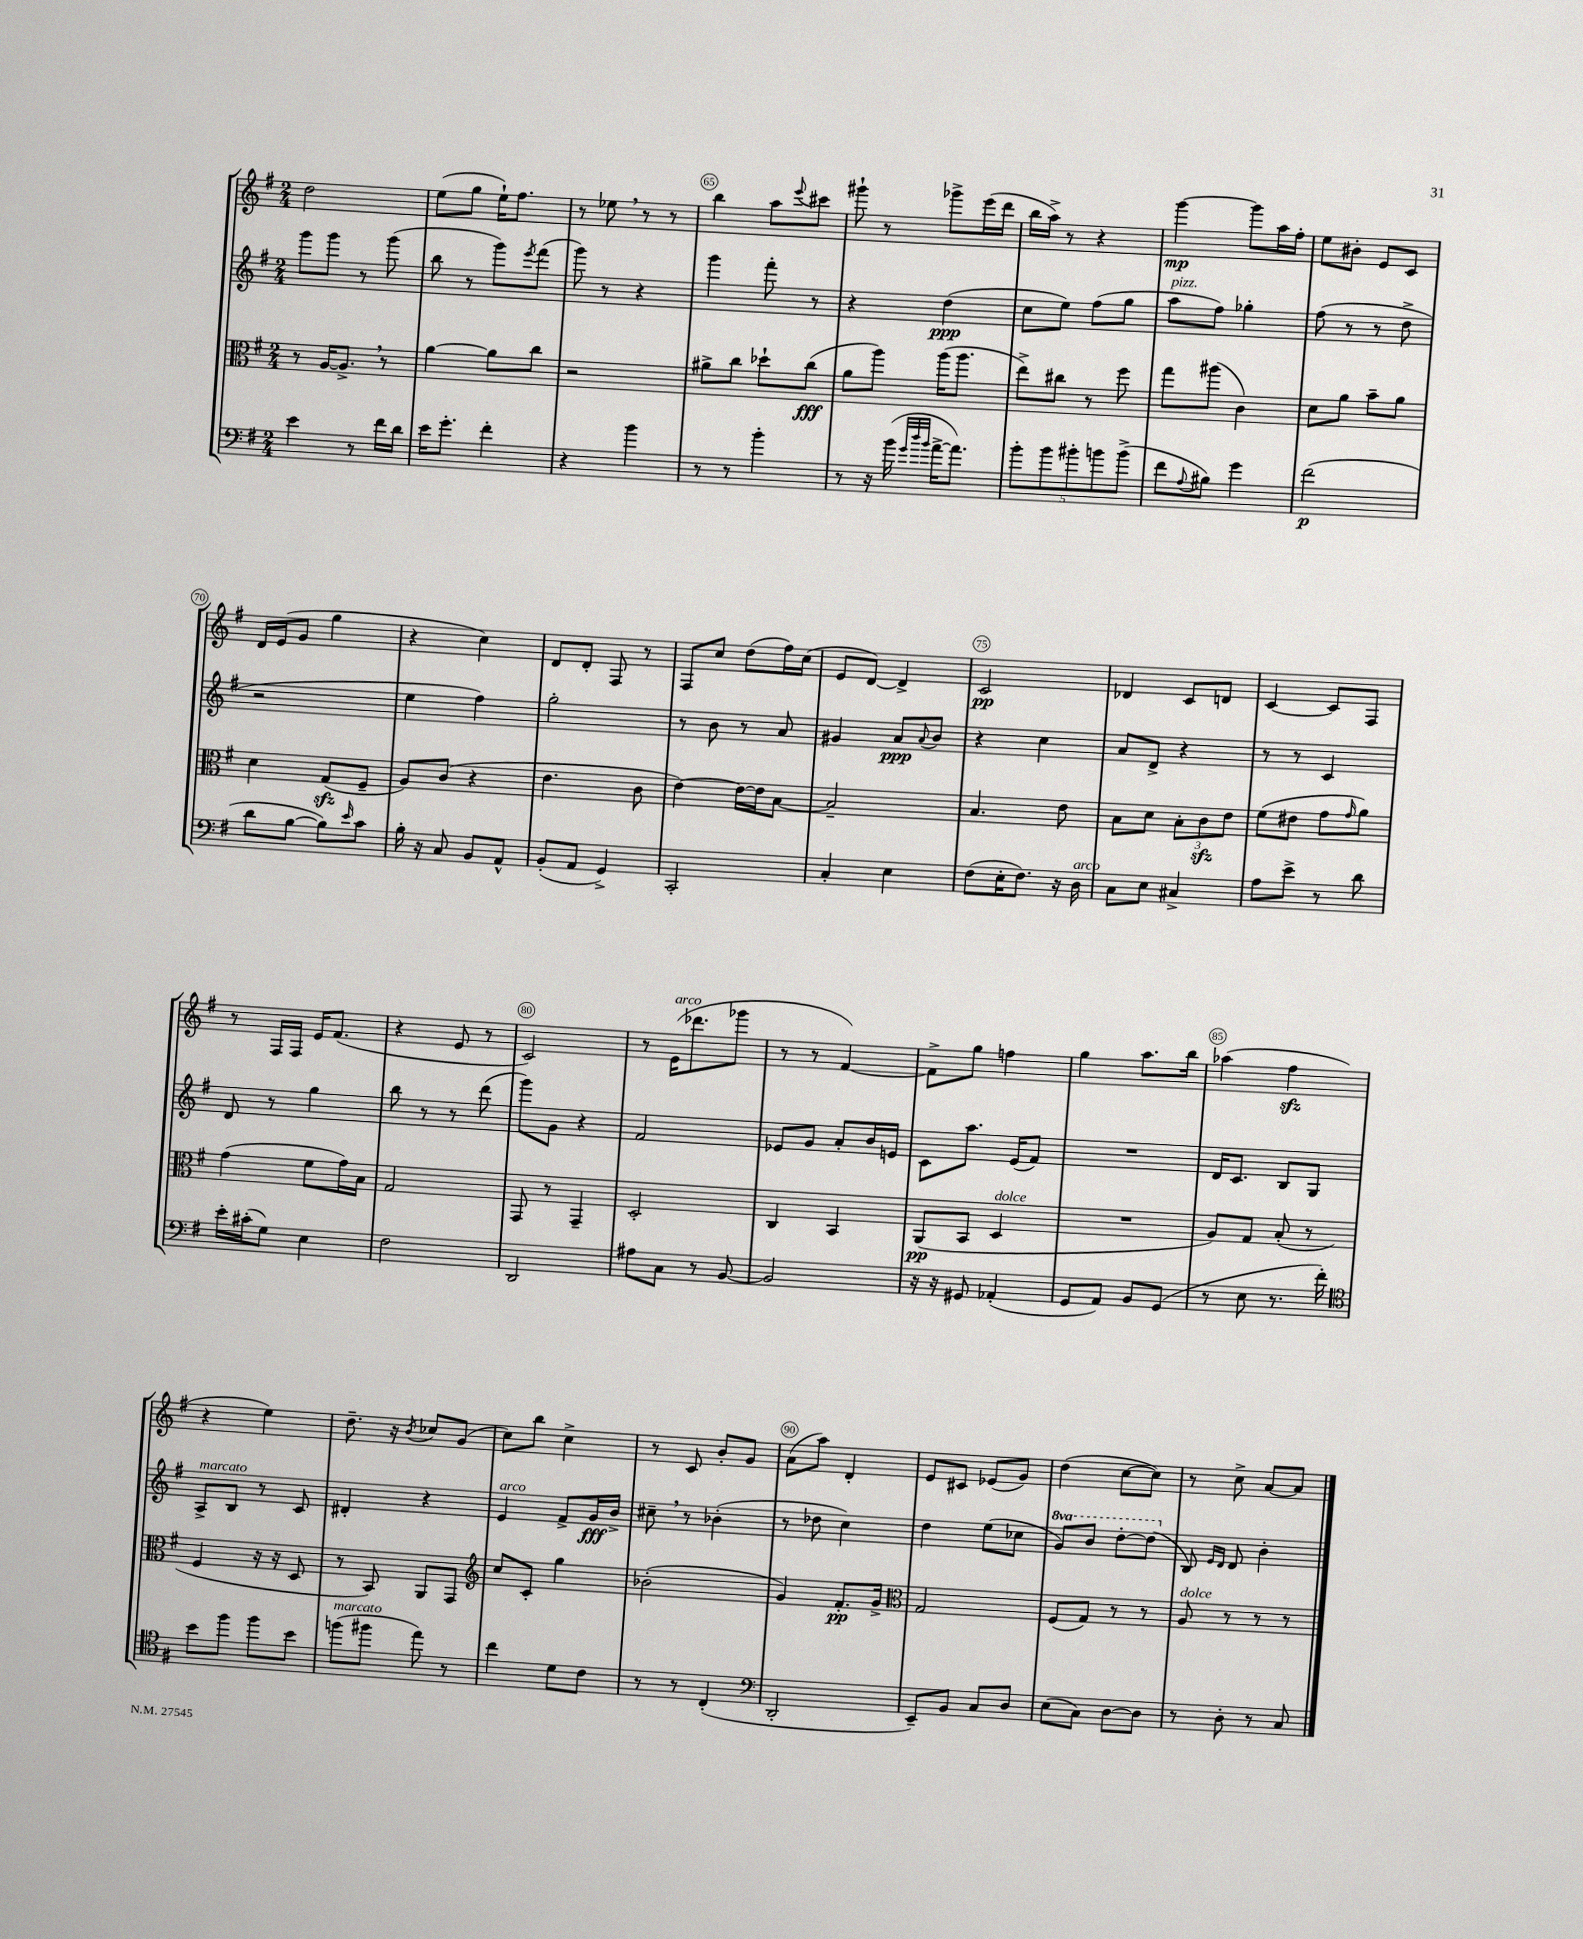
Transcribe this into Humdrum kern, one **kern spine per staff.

**kern	**dynam	**kern	**dynam	**kern	**dynam	**kern	**dynam
*part4	*part4	*part3	*part3	*part2	*part2	*part1	*part1
*staff4	*staff4	*staff3	*staff3	*staff2	*staff2	*staff1	*staff1
*clefF4	*	*clefC3	*	*clefG2	*	*clefG2	*
*k[f#]	*	*k[f#]	*	*k[f#]	*	*k[f#]	*
*M2/4	*	*M2/4	*	*M2/4	*	*M2/4	*
=62	=62	=62	=62	=62	=62	=62	=62
4e\	.	8r	.	8ggg\L	.	2dd\	.
.	.	[16A/KL	.	8ggg\J	.	.	.
.	.	8.A^,/J]	.	.	.	.	.
8r	.	.	.	8r	.	.	.
16f#\LL	.	8r	.	(8ggg\	.	.	.
16d\JJ	.	.	.	.	.	.	.
=63	=63	=63	=63	=63	=63	=63	=63
16e\KL	.	[4a\	.	8bb\	.	(8ee\L	.
8.g'\J	.	.	.	.	.	.	.
.	.	.	.	8r	.	8gg\J	.
4f#'\	.	8a\L]	.	8ggg\L)	.	16ee`\KL)	.
.	.	.	.	.	.	8.ff#\J	.
.	.	.	.	8qeee/	.	.	.
.	.	8cc\J	.	(8fff#\J	.	.	.
=64	=64	=64	=64	=64	=64	=64	=64
4r	.	2r	.	8ggg\)	.	8r	.
.	.	.	.	8r	.	8ee-X,\	.
4b\	.	.	.	4r	.	8r	.
.	.	.	.	.	.	8r	.
=65	=65	=65	=65	=65	=65	=65	=65
8r	.	8a#X^\L	.	4ggg\	.	4bb\	.
8r	.	8cc\J	.	.	.	.	.
4b'\	.	8dd-X`\L	.	8fff#'\	.	8aa\L	.
.	.	.	.	.	.	8qqeee/	.
.	.	(8cc\J	fff	8r	.	8ccc#X\J	.
=66	=66	=66	=66	=66	=66	=66	=66
8r	.	8a\L	.	4r	.	8ggg#X`\	.
16r	.	8aa\J)	.	.	.	8r	.
(16b\	.	.	.	.	.	.	.
32qqg/LLL	.	.	.	.	.	.	.
32qqdd/	.	.	.	.	.	.	.
32qqb/JJJ	.	.	.	.	.	.	.
[16a^\KL	.	(16aa\KL	.	(4dd\	ppp	8ggg-X^\L	.
8.a\J])	.	8.aa\J	.	.	.	.	.
.	.	.	.	.	.	(16eee\L	.
.	.	.	.	.	.	16ddd\JJ	.
=67	=67	=67	=67	=67	=67	=67	=67
10b'\L	.	8ee^\L)	.	8cc\L	.	16bb\LL	.
.	.	.	.	.	.	16aa^\JJ)	.
10b\	.	.	.	.	.	.	.
.	.	8cc#X\J	.	8ee\J)	.	8r	.
10b#X'\	.	.	.	.	.	.	.
.	.	8r	.	(8ff#\L	.	4r	.
10bn\	.	.	.	.	.	.	.
.	.	8ff#\	.	8gg\J	.	.	.
(10b^\J	.	.	.	.	.	.	.
=68	=68	=68	=68	=68	=68	=68	=68
!	!	!	!	!LO:TX:a:i:t=pizz.	!	!	!
8f#\L	.	8gg\L	.	8aa\L	.	[4ggg\	mp
8qqA/	.	.	.	.	.	.	.
8B#X\J)	.	(8aa#X\J	.	8ff#\J)	.	.	.
4g\	.	4c\)	.	4gg-X'\	.	8ggg\L]	.
.	.	.	.	.	.	16aa\L	.
.	.	.	.	.	.	16ff#'\JJ	.
=69	=69	=69	=69	=69	=69	=69	=69
(2f#\	p	8d\L	.	(8ff#\	.	8ee\L	.
.	.	8a\J	.	8r	.	8b#X'\J	.
.	.	8b~\L	.	8r	.	8e/L	.
.	.	8a\J	.	8dd^\	.	8c/J	.
!!LO:LB:g=z
=70	=70	=70	=70	=70	=70	=70	=70
8d\L	.	4d\	.	2r	.	16d/LL	.
.	.	.	.	.	.	(16e/J	.
[8B\J	.	.	.	.	.	8g/J	.
8B\L])	.	(8Gzz/L	.	.	.	4gg\	.
16qqe/	.	.	.	.	.	.	.
8c\J	.	8F#~/J	.	.	.	.	.
=71	=71	=71	=71	=71	=71	=71	=71
16B'\	.	8A/L)	.	4ee\	.	4r	.
16r	.	.	.	.	.	.	.
8C/	.	(8c/J	.	.	.	.	.
8BB/L	.	4r	.	4ff#\)	.	4cc\)	.
8AA^^/J	.	.	.	.	.	.	.
=72	=72	=72	=72	=72	=72	=72	=72
(8BB'/L	.	4.e\	.	2gg'\	.	8d/L	.
8AA/J	.	.	.	.	.	8d'/J	.
4GG^/)	.	.	.	.	.	8F#/	.
.	.	8c\	.	.	.	8r	.
=73	=73	=73	=73	=73	=73	=73	=73
2CC'/	.	[4e\)	.	8r	.	8F#/L	.
.	.	.	.	8b\	.	8cc/J	.
.	.	16e\LL_	.	8r	.	(8dd\L	.
.	.	16e\J]	.	.	.	.	.
.	.	[8B\J	.	8a/	.	16ff#\L)	.
.	.	.	.	.	.	(16cc\JJ	.
=74	=74	=74	=74	=74	=74	=74	=74
4C'/	.	2B~/]	.	4g#X/	.	8e/L	.
.	.	.	.	.	.	[8d/J)	.
4E\	.	.	.	8a/L	ppp	4d^/]	.
.	.	.	.	8qqa/	.	.	.
.	.	.	.	8b/J	.	.	.
=75	=75	=75	=75	=75	=75	=75	=75
(8F#\L	.	4.B/	.	4r	.	2c/	pp
16E'\K	.	.	.	.	.	.	.
8.F#\J)	.	.	.	.	.	.	.
.	.	.	.	4cc\	.	.	.
16r	.	8e\	.	.	.	.	.
!LO:TX:a:i:t=arco	!	!	!	!	!	!	!
16D\	.	.	.	.	.	.	.
=76	=76	=76	=76	=76	=76	=76	=76
8C\L	.	8B\L	.	8a/L	.	4d-X/	.
8E\J	.	8d\J	.	8d^/J	.	.	.
4C#X^/	.	12B'\L	.	4r	.	8c/L	.
.	.	12czz\	.	.	.	.	.
.	.	.	.	.	.	8dn/J	.
.	.	12e\J	.	.	.	.	.
=77	=77	=77	=77	=77	=77	=77	=77
8A\L	.	(8f#\L	.	8r	.	[4c/	.
8e^\J	.	8e#X\J	.	8r	.	.	.
8r	.	8g\L	.	4c/	.	8c/L]	.
.	.	16qqg/	.	.	.	.	.
8d\	.	8a\J)	.	.	.	8F#/J	.
!!LO:LB:g=z
=78	=78	=78	=78	=78	=78	=78	=78
16e'\LL	.	(4g\	.	8d/	.	8r	.
(16c#X'\J	.	.	.	.	.	.	.
8G\J)	.	.	.	8r	.	16F#/LL	.
.	.	.	.	.	.	16F#/JJ	.
4E\	.	8f#\L	.	4gg\	.	16e/KL	.
.	.	.	.	.	.	(8.f#/J	.
.	.	16g\L)	.	.	.	.	.
.	.	16B\JJ	.	.	.	.	.
=79	=79	=79	=79	=79	=79	=79	=79
2F#\	.	2G/	.	8bb\	.	4r	.
.	.	.	.	8r	.	.	.
.	.	.	.	8r	.	8e/	.
.	.	.	.	(8ddd\	.	8r	.
=80	=80	=80	=80	=80	=80	=80	=80
2DD/	.	8GG/	.	8ggg\L)	.	2c/)	.
.	.	8r	.	8g\J	.	.	.
.	.	4GG~/	.	4r	.	.	.
=81	=81	=81	=81	=81	=81	=81	=81
8A#X\L	.	2D'/	.	2f#/	.	8r	.
!	!	!	!	!	!	!LO:TX:a:i:t=arco	!
8C\J	.	.	.	.	.	(16e\KL	.
.	.	.	.	.	.	8.ddd-X\	.
8r	.	.	.	.	.	.	.
[8BB/	.	.	.	.	.	8ggg-X\J	.
=82	=82	=82	=82	=82	=82	=82	=82
2BB/]	.	4C/	.	8e-X/L	.	8r	.
.	.	.	.	8g/J	.	8r	.
.	.	4BB/	.	8a'/L	.	[4f#/)	.
.	.	.	.	16b/L	.	.	.
.	.	.	.	16en/JJ	.	.	.
=83	=83	=83	=83	=83	=83	=83	=83
16r	.	(8AA/L	pp	8c\L	.	8f#^\L]	.
16r	.	.	.	.	.	.	.
8GG#X/	.	8BB/J	.	8.aa\J	.	8gg\J	.
!	!	!LO:TX:a:i:t=dolce	!	!	!	!	!
(4AA-X'/	.	4D/	.	.	.	4ffn\	.
.	.	.	.	(16e/KL	.	.	.
.	.	.	.	8f#/J)	.	.	.
=84	=84	=84	=84	=84	=84	=84	=84
8GG/L	.	2r	.	2r	.	4gg\	.
8AA/J)	.	.	.	.	.	.	.
8BB/L	.	.	.	.	.	8.aa\L	.
(8GG/J	.	.	.	.	.	.	.
.	.	.	.	.	.	16bb\Jk	.
=85	=85	=85	=85	=85	=85	=85	=85
8r	.	8A/L)	.	16d/KL	.	(4aa-X\	.
.	.	.	.	8.c/J	.	.	.
8E\	.	8G/J	.	.	.	.	.
8.r	.	(8B'/	.	8B/L	.	4ff#zz\	.
.	.	8r	.	8G/J	.	.	.
16f#'\)	.	.	.	.	.	.	.
!!LO:LB:g=z
=86	=86	=86	=86	=86	=86	=86	=86
*clefC4	*	*	*	*	*	*	*
!	!	!	!	!LO:TX:a:i:t=marcato	!	!	!
8b\L	.	4F#/	.	8A^/L	.	4r	.
8ff#\J	.	.	.	8B/J	.	.	.
8ff#\L	.	16r	.	8r	.	4ee\)	.
.	.	16r	.	.	.	.	.
8b\J	.	8D/	.	8c/	.	.	.
=87	=87	=87	=87	=87	=87	=87	=87
!LO:TX:a:i:t=marcato	!	!	!	!	!	!	!
(8ffn\L	.	8r	.	4d#X'/	.	8.dd~\	.
8ff#X\J	.	8BB/)	.	.	.	.	.
.	.	.	.	.	.	16r	.
.	.	.	.	.	.	8qb/	.
8ee\)	.	8AA/L	.	4r	.	8cc-X/L	.
8r	.	8GG/J	.	.	.	(8g/J	.
=88	=88	=88	=88	=88	=88	=88	=88
*	*	*clefG2	*	*	*	*	*
!	!	!	!	!LO:TX:a:i:t=arco	!	!	!
4cc\	.	8cc/L	.	4e/	.	8cc\L)	.
.	.	8c'/J	.	.	.	8bb\J	.
8d\L	.	4gg\	.	8f#^/L	.	4cc^\	.
8c\J	.	.	.	16g/L	fff	.	.
.	.	.	.	16b^/JJ	.	.	.
=89	=89	=89	=89	=89	=89	=89	=89
8r	.	(2b-X'\	.	8cc#X~,\	.	8r	.
8r	.	.	.	8r	.	8c/	.
(4C'/	.	.	.	(4b-X'\	.	8b'/L	.
.	.	.	.	.	.	8g/J	.
=90	=90	=90	=90	=90	=90	=90	=90
*clefF4	*	*	*	*	*	*	*
2DD'/	.	4g/)	.	8r	.	(8a\L	.
.	.	.	.	8dd-X\	.	8aa\J)	.
.	.	8.f#'/L	pp	4cc\)	.	4d'/	.
.	.	16g^/Jk	.	.	.	.	.
=91	=91	=91	=91	=91	=91	=91	=91
*	*	*clefC3	*	*	*	*	*
8EE~/L)	.	2G/	.	4dd\	.	8e/L	.
8BB/J	.	.	.	.	.	8c#X/J	.
8C/L	.	.	.	(8ee\L	.	(8e-X/L	.
8D/J	.	.	.	8cc-X\J	.	8g/J)	.
=92	=92	=92	=92	=92	=92	=92	=92
*	*	*	*	*8va	*	*	*
(8E\L	.	(8F#/L	.	8gg/L)	.	(4dd\	.
8C\J)	.	8G/J)	.	8bb/J	.	.	.
[8D\L	.	8r	.	[8ddd'\L	.	[8cc\L	.
8D\J]	.	8r	.	(8ddd\J]	.	8cc\J])	.
=93	=93	=93	=93	=93	=93	=93	=93
*	*	*	*	*X8va	*	*	*
!	!	!LO:TX:a:i:t=dolce	!	!	!	!	!
8r	.	8A/	.	8B/)	.	8r	.
.	.	.	.	16qqe/LL	.	.	.
.	.	.	.	16qqd/JJ	.	.	.
8D'\	.	8r	.	8d/	.	8cc^\	.
8r	.	8r	.	4b'\	.	[8a/L	.
8C/	.	8r	.	.	.	8a/J]	.
==	==	==	==	==	==	==	==
*-	*-	*-	*-	*-	*-	*-	*-
